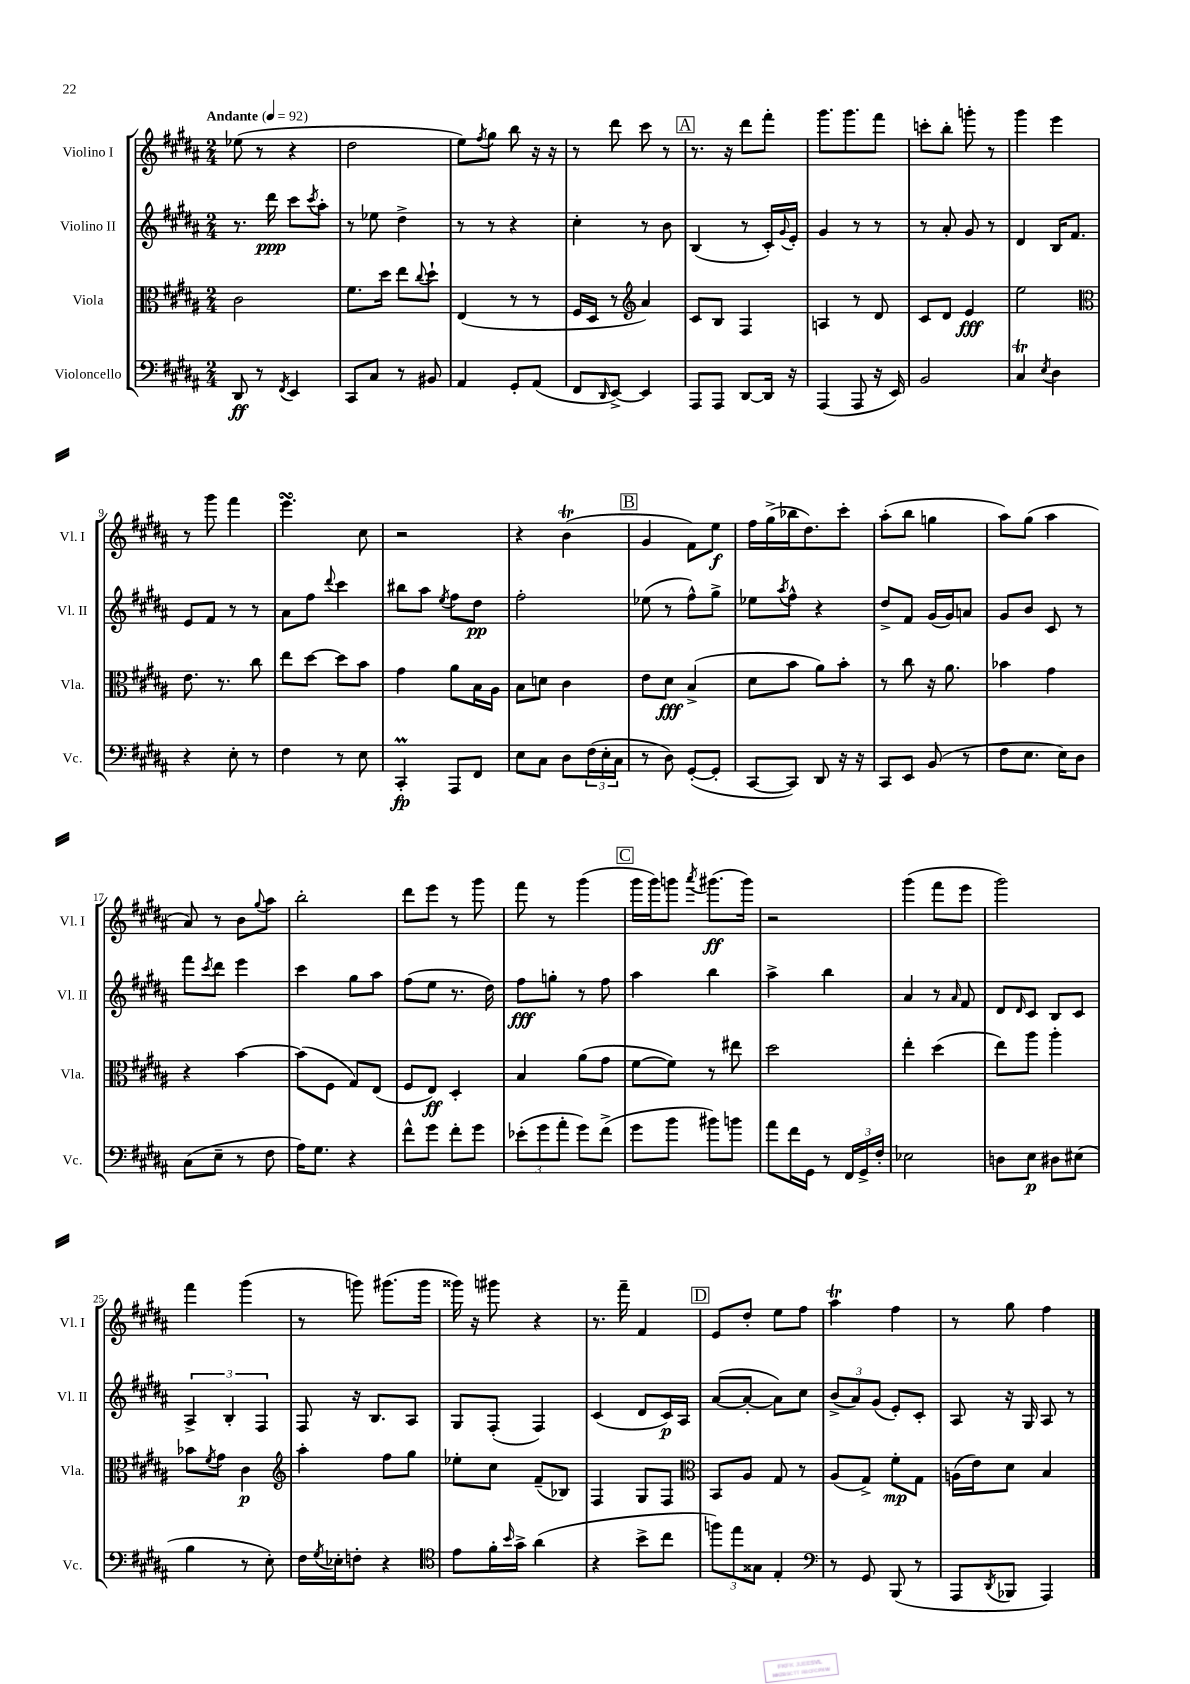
<<
\new StaffGroup <<
\new Staff = "s0" \with { instrumentName = "Violino I" shortInstrumentName = "Vl. I" } {
    \clef treble \key b \major \numericTimeSignature \time 2/4 \tempo "Andante" 4 = 92
    ees''8( r8 r4 |
    dis''2 |
    e''8) \acciaccatura { fis''8 } gis''8 b''8 r16 r16 |
    r8 dis'''8 cis'''8 r8 |
    \mark \markup { \box "A" } r8. r16 dis'''8 fis'''8-. |
    gis'''8. gis'''8. fis'''8 |
    c'''8-. b''8-. g'''8-. r8 |
    gis'''4 e'''4 |
    r8 gis'''8 fis'''4 |
    e'''4.\turn cis''8 |
    r2 |
    r4 b'4\trill( |
    \mark \markup { \box "B" } gis'4 fis'8) e''8\f |
    fis''16 gis''16->( bes''16 dis''8.) cis'''8-. |
    ais''8-.( b''8 g''4 |
    ais''8) gis''8( ais''4 |
    ais'8) r8 b'8 \appoggiatura { gis''8 } ais''8 |
    b''2-. |
    dis'''8 e'''8 r8 gis'''8 |
    fis'''8 r8 gis'''4( |
    \mark \markup { \box "C" } gis'''16 gis'''16) g'''8 \acciaccatura { ais'''8 } gis'''8.\ff( gis'''16) |
    r2 |
    gis'''4( fis'''8 e'''8 |
    gis'''2) |
    fis'''4 gis'''4( |
    r8 g'''8) gis'''8.( gis'''16 |
    gisis'''16) r16 gis'''8 r4 |
    r8. fis'''16-- fis'4 |
    \mark \markup { \box "D" } e'8 dis''8-. e''8 fis''8 |
    ais''4\trill fis''4 |
    r8 gis''8 fis''4 \bar "|." |
}
\new Staff = "s1" \with { instrumentName = "Violino II" shortInstrumentName = "Vl. II" } {
    \clef treble \key b \major \numericTimeSignature \time 2/4
    r8. dis'''16\ppp cis'''8 \acciaccatura { cis'''8 } ais''8-. |
    r8 ees''8 dis''4-> |
    r8 r8 r4 |
    cis''4-. r8 b'8 |
    \mark \markup { \box "A" } b4( r8 cis'16-.) \appoggiatura { gis'8 } e'16-. |
    gis'4 r8 r8 |
    r8 ais'8-. gis'8 r8 |
    dis'4 b16 fis'8. |
    e'8 fis'8 r8 r8 |
    ais'8 fis''8 \appoggiatura { dis'''8 } cis'''4 |
    bis''8 ais''8 \acciaccatura { e''8 } fis''8 dis''8\pp |
    fis''2-. |
    \mark \markup { \box "B" } ees''8( r8 fis''8-^) gis''8-> |
    ees''8 \acciaccatura { ais''8 } fis''8-^ r4 |
    dis''8-> fis'8 gis'16( gis'16) a'8 |
    gis'8 b'8 cis'8 r8 |
    fis'''8 \acciaccatura { cis'''8 } dis'''8 e'''4 |
    cis'''4 gis''8 ais''8 |
    fis''8( e''8 r8. dis''16) |
    fis''8\fff g''8-. r8 fis''8 |
    \mark \markup { \box "C" } ais''4 b''4 |
    ais''4-> b''4 |
    ais'4 r8 \grace { ais'16 } fis'8 |
    dis'8 \grace { dis'16 } cis'8 b8 cis'8 |
    \tuplet 3/2 { ais4-> b4-. fis4 } |
    fis8 r16 b8. ais8 |
    gis8 fis8-.( fis4) |
    cis'4( dis'8 cis'16\p) ais16 |
    \mark \markup { \box "D" } ais'8~( ais'8~-. ais'8) cis''8 |
    \tuplet 3/2 { b'8->( ais'8) gis'8( } e'8-.) cis'8-. |
    ais8 r16 gis16 ais8 r8 \bar "|." |
}
\new Staff = "s2" \with { instrumentName = "Viola" shortInstrumentName = "Vla." } {
    \clef alto \key b \major \numericTimeSignature \time 2/4
    cis'2 |
    fis'8. dis''16 e''8 \appoggiatura { cis''8 } dis''8-! |
    e4( r8 r8 |
    fis16 dis16 r8 \clef treble ais'4) |
    \mark \markup { \box "A" } cis'8 b8 fis4 |
    a4 r8 dis'8 |
    cis'8 dis'8 e'4\fff |
    e''2 |
    \clef alto e'8. r8. cis''8 |
    e''8 dis''8~ dis''8 b'8 |
    gis'4 ais'8 b16 ais16 |
    b8 d'8 cis'4 |
    \mark \markup { \box "B" } e'8 dis'8\fff b4->( |
    dis'8 b'8 ais'8) b'8-. |
    r8 cis''8 r16 ais'8. |
    bes'4 gis'4 |
    r4 b'4~ |
    b'8( fis8 gis8) e8( |
    fis8 e8\ff) dis4-. |
    b4 ais'8( gis'8 |
    \mark \markup { \box "C" } fis'8~ fis'8) r8 eis''8 |
    dis''2 |
    e''4-. dis''4( |
    e''8) ais''8 ais''4-. |
    bes'8 \acciaccatura { fis'8 } gis'8 cis'4\p |
    \clef treble ais''4-. fis''8 gis''8 |
    ees''8-. cis''8 fis'8--( bes8) |
    fis4 gis8 fis8 |
    \mark \markup { \box "D" } \clef alto b,8 ais8 gis8 r8 |
    ais8( gis8->) fis'8-.\mp gis8 |
    a16( e'16) dis'8 b4 \bar "|." |
}
\new Staff = "s3" \with { instrumentName = "Violoncello" shortInstrumentName = "Vc." } {
    \clef bass \key b \major \numericTimeSignature \time 2/4
    dis,8\ff r8 \acciaccatura { fis,8 } e,4 |
    cis,8 cis8 r8 bis,8 |
    ais,4 gis,8-. ais,8( |
    fis,8 \grace { dis,16 } e,8~->) e,4 |
    \mark \markup { \box "A" } ais,,8 ais,,8 dis,8~ dis,16 r16 |
    ais,,4( ais,,8 r16 e,16) |
    b,2 |
    cis4\trill \acciaccatura { e8 } dis4 |
    r4 e8-. r8 |
    fis4 r8 e8 |
    cis,4-.\prall\fp ais,,8 fis,8 |
    e8 cis8 dis8 \tuplet 3/2 { fis16( e16-. cis16 } |
    \mark \markup { \box "B" } r8 dis8) gis,8~-.( gis,8-. |
    cis,8~ cis,8) dis,8 r16 r16 |
    cis,8 e,8 b,8( r8 |
    fis8 e8. e16) dis8 |
    cis8( e8-- r8 fis8 |
    ais16) gis8. r4 |
    fis'8-^ gis'8 fis'8-. gis'8 |
    \tuplet 3/2 { ees'8-.( gis'8 ais'8-. } gis'8) fis'8->( |
    \mark \markup { \box "C" } gis'8 b'8 bis'8) b'8 |
    ais'8 fis'16 gis,16 r8 \tuplet 3/2 { fis,16 gis,16-> fis16-. } |
    ees2 |
    d8 e8\p dis8 eis8( |
    b4 r8 e8-.) |
    fis16 \acciaccatura { gis8 } ees16-. f8-. r4 |
    \clef tenor e'8 fis'16-. \grace { b'16 } gis'16-> ais'4( |
    r4 b'8-> cis''8 |
    \mark \markup { \box "D" } \tuplet 3/2 { f''8) e''8 gisis8 } e4-. |
    \clef bass r8 gis,8 b,,8( r8 |
    ais,,8 \acciaccatura { dis,8 } bes,,8 ais,,4) \bar "|." |
}
>>
>>
